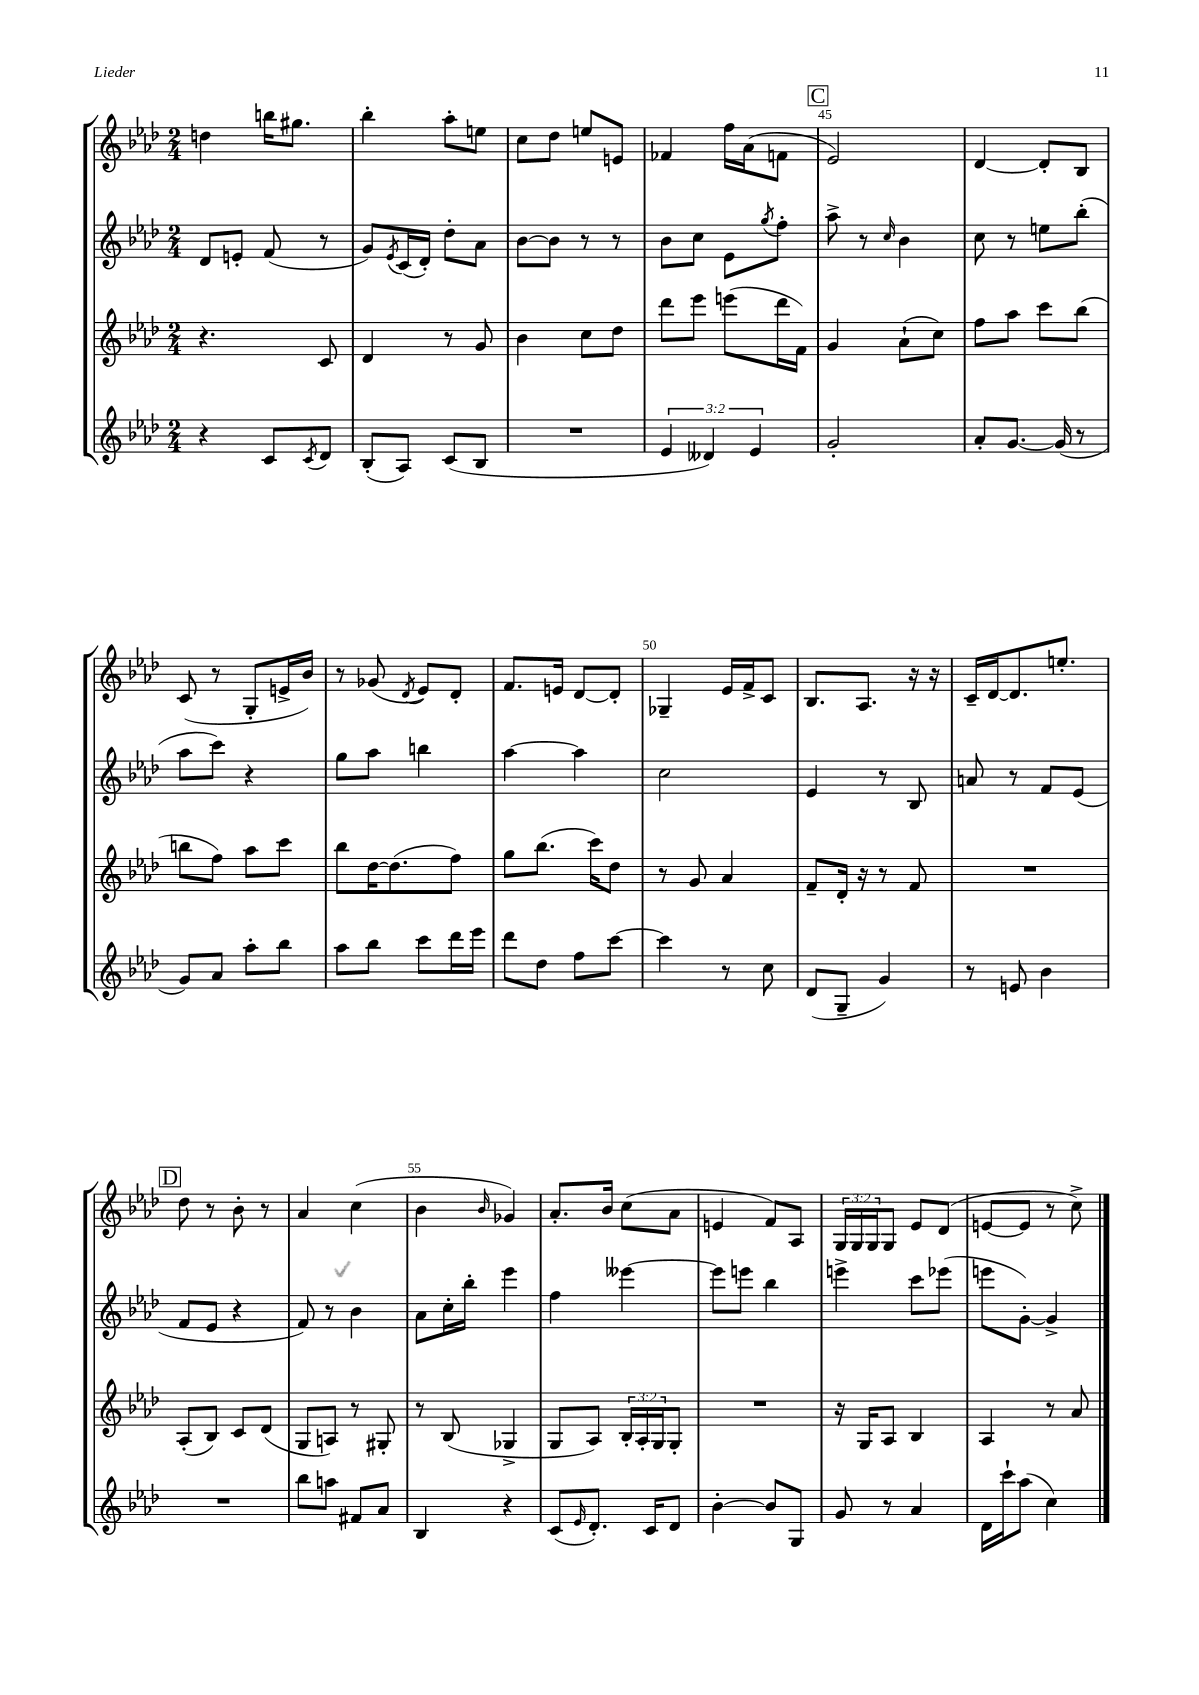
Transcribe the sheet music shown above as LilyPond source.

<<
\new StaffGroup <<
\new Staff = "s0" {
    \clef treble \key aes \major \numericTimeSignature \time 2/4 \override Staff.TupletNumber.text = #tuplet-number::calc-fraction-text
    d''4 b''16 gis''8. |
    bes''4-. aes''8-. e''8 |
    c''8 des''8 e''8 e'8 |
    fes'4 f''16 aes'16( f'8 |
    \mark \markup { \box "C" } ees'2) |
    des'4~ des'8-. bes8 |
    c'8( r8 g8-. e'16-> bes'16) |
    r8 ges'8( \acciaccatura { des'8 } ees'8) des'8-. |
    f'8. e'16 des'8~ des'8-. |
    ges4-- ees'16 f'16-> c'8 |
    bes8. aes8. r16 r16 |
    c'16-- des'16~ des'8. e''8.-. |
    \mark \markup { \box "D" } des''8 r8 bes'8-. r8 |
    aes'4 c''4( |
    bes'4 \grace { bes'16 } ges'4) |
    aes'8.-. bes'16 c''8( aes'8 |
    e'4 f'8) aes8 |
    \tuplet 3/2 { g16 g16 g16 } g8 ees'8 des'8( |
    e'8~ e'8 r8 c''8->) \bar "|." |
}
\new Staff = "s1" {
    \clef treble \key aes \major \numericTimeSignature \time 2/4
    des'8 e'8-. f'8( r8 |
    g'8) \acciaccatura { ees'8 } c'16( des'16-.) des''8-. aes'8 |
    bes'8~ bes'8 r8 r8 |
    bes'8 c''8 ees'8 \acciaccatura { g''8 } f''8-. |
    \mark \markup { \box "C" } aes''8-> r8 \grace { c''16 } bes'4 |
    c''8 r8 e''8 bes''8-.( |
    aes''8 c'''8) r4 |
    g''8 aes''8 b''4 |
    aes''4~ aes''4 |
    c''2 |
    ees'4 r8 bes8 |
    a'8 r8 f'8 ees'8( |
    \mark \markup { \box "D" } f'8 ees'8 r4 |
    f'8) r8 bes'4 |
    aes'8 c''16-. bes''16-. ees'''4 |
    f''4 eeses'''4~ |
    eeses'''8 e'''8 bes''4 |
    e'''4-> c'''8 ees'''8( |
    e'''8 g'8~-.) g'4-> \bar "|." |
}
\new Staff = "s2" {
    \clef treble \key aes \major \numericTimeSignature \time 2/4 \override Staff.TupletNumber.text = #tuplet-number::calc-fraction-text
    r4. c'8 |
    des'4 r8 g'8 |
    bes'4 c''8 des''8 |
    des'''8 ees'''8 e'''8( des'''16 f'16) |
    \mark \markup { \box "C" } g'4 aes'8-!( c''8) |
    f''8 aes''8 c'''8 bes''8( |
    b''8 f''8) aes''8 c'''8 |
    bes''8 des''16~ des''8.( f''8) |
    g''8 bes''8.( c'''16) des''8 |
    r8 g'8 aes'4 |
    f'8-- des'16-. r16 r8 f'8 |
    R2 |
    \mark \markup { \box "D" } aes8-.( bes8) c'8 des'8( |
    g8 a8) r8 gis8-. |
    r8 bes8( ges4-> |
    g8 aes8) \tuplet 3/2 { bes16-. aes16-. g16 } g8-. |
    R2 |
    r16 g16 aes8 bes4 |
    aes4 r8 aes'8 \bar "|." |
}
\new Staff = "s3" {
    \clef treble \key aes \major \numericTimeSignature \time 2/4 \override Staff.TupletNumber.text = #tuplet-number::calc-fraction-text
    r4 c'8 \acciaccatura { c'8 } des'8 |
    bes8-.( aes8) c'8( bes8 |
    R2 |
    \tuplet 3/2 { ees'4 deses'4) ees'4 } |
    \mark \markup { \box "C" } g'2-. |
    aes'8-. g'8.~ g'16( r8 |
    g'8) aes'8 aes''8-. bes''8 |
    aes''8 bes''8 c'''8 des'''16 ees'''16 |
    des'''8 des''8 f''8 c'''8~ |
    c'''4 r8 c''8 |
    des'8( g8-- g'4) |
    r8 e'8 bes'4 |
    \mark \markup { \box "D" } R2 |
    bes''8 a''8 fis'8 aes'8 |
    bes4 r4 |
    c'8( \grace { ees'16 } des'8.-.) c'16 des'8 |
    bes'4~-. bes'8 g8 |
    g'8 r8 aes'4 |
    des'16 c'''16-! aes''8( c''4) \bar "|." |
}
>>
>>
\layout { \context { \Score currentBarNumber = #41 \override BarNumber.break-visibility = ##(#f #t #t) barNumberVisibility = #(every-nth-bar-number-visible 5) } }
